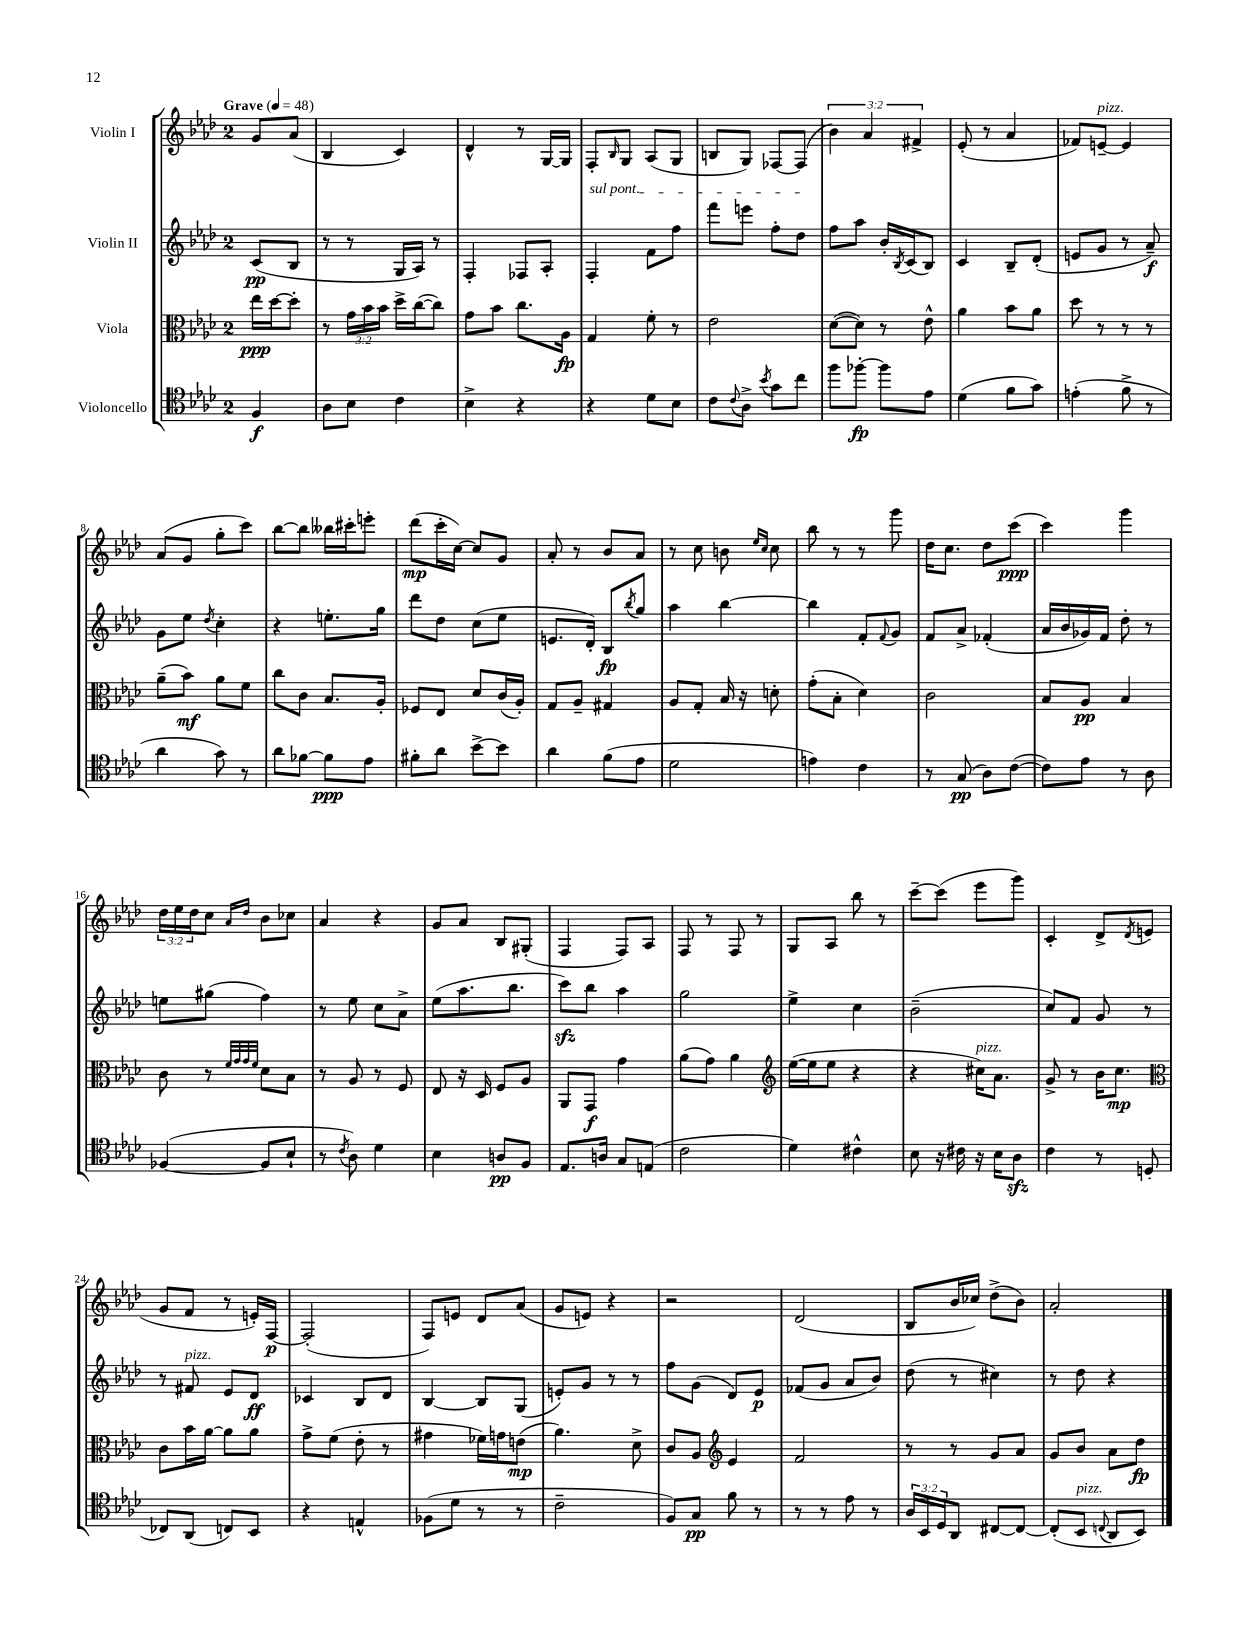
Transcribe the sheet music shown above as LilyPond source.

<<
\new StaffGroup <<
\new Staff = "s0" \with { instrumentName = "Violin I" } {
    \clef treble \key aes \major \once \override Staff.TimeSignature.style = #'single-digit \time 2/4 \override Staff.TupletNumber.text = #tuplet-number::calc-fraction-text \partial 4 \tempo "Grave" 4 = 48
    g'8 aes'8( |
    bes4 c'4) |
    des'4-^ r8 g16~ g16 |
    f8-. \grace { bes16 } g8 aes8( g8 |
    b8 g8) fes8~ fes8( |
    \tuplet 3/2 { bes'4) aes'4 fis'4-> } |
    ees'8-.( r8 aes'4 |
    fes'8) e'8~--^\markup { \italic "pizz." } e'4 |
    aes'8( g'8 g''8-. c'''8) |
    bes''8~ bes''8 beses''16 cis'''16-. e'''8-. |
    des'''8\mp( c'''16-. c''16~) c''8 g'8 |
    aes'8-. r8 bes'8 aes'8 |
    r8 c''8 b'8 \grace { ees''16 c''16 } c''8 |
    bes''8 r8 r8 g'''8 |
    des''16 c''8. des''8 c'''8\ppp( |
    c'''4) g'''4 |
    \tuplet 3/2 { des''16 ees''16 des''16 } c''8 \grace { aes'16 des''16 } bes'8 ces''8 |
    aes'4 r4 |
    g'8 aes'8 bes8 gis8-.( |
    f4 f8) aes8 |
    f8 r8 f8 r8 |
    g8 aes8 bes''8 r8 |
    c'''8~-- c'''8( ees'''8 g'''8) |
    c'4-. des'8-> \acciaccatura { des'8 } e'8( |
    g'8 f'8 r8 e'16-.) f16~\p |
    f2-.( |
    f8) e'8 des'8 aes'8( |
    g'8 e'8) r4 |
    r2 |
    des'2( |
    bes8 bes'16 ces''16) des''8->( bes'8) |
    aes'2-. \bar "|." |
}
\new Staff = "s1" \with { instrumentName = "Violin II" } {
    \clef treble \key aes \major \once \override Staff.TimeSignature.style = #'single-digit \time 2/4 \partial 4
    c'8\pp( bes8 |
    r8 r8 g16 aes16) r8 |
    f4-. fes8 aes8-. |
    \once \override TextSpanner.bound-details.left.text = \markup { \italic "sul pont." } f4-.\startTextSpan f'8 f''8 |
    f'''8 e'''8 f''8-. des''8\stopTextSpan |
    f''8 aes''8 bes'16-. \acciaccatura { bes8 } c'16( bes8) |
    c'4 bes8-- des'8-.( |
    e'8 g'8 r8 aes'8--\f) |
    g'8 ees''8 \acciaccatura { des''8 } c''4-. |
    r4 e''8.-. g''16 |
    des'''8 des''8 c''8( ees''8 |
    e'8. des'16-.) bes8\fp \acciaccatura { bes''8 } g''8 |
    aes''4 bes''4~ |
    bes''4 f'8-. \appoggiatura { f'8 } g'8 |
    f'8 aes'8-> fes'4-.( |
    aes'16 bes'16 ges'16) f'16 des''8-. r8 |
    e''8 gis''8( f''4) |
    r8 ees''8 c''8 aes'8-> |
    ees''8( aes''8. bes''8. |
    c'''8\sfz) bes''8 aes''4 |
    g''2 |
    ees''4-> c''4 |
    bes'2--( |
    c''8) f'8 g'8 r8 |
    r8 fis'8^\markup { \italic "pizz." } ees'8 des'8\ff |
    ces'4 bes8 des'8 |
    bes4~ bes8 g8( |
    e'8-.) g'8 r8 r8 |
    f''8 g'8( des'8) ees'8\p |
    fes'8( g'8 aes'8 bes'8) |
    des''8( r8 cis''4) |
    r8 des''8 r4 \bar "|." |
}
\new Staff = "s2" \with { instrumentName = "Viola" } {
    \clef alto \key aes \major \once \override Staff.TimeSignature.style = #'single-digit \time 2/4 \override Staff.TupletNumber.text = #tuplet-number::calc-fraction-text \partial 4
    ees''16\ppp des''16~ des''8-. |
    r8 \tuplet 3/2 { g'16 bes'16 bes'16 } des''16-> c''16~( c''8) |
    g'8 bes'8 c''8. aes16\fp |
    g4 f'8-. r8 |
    ees'2 |
    des'8~( des'8) r8 ees'8-^ |
    aes'4 bes'8 aes'8 |
    des''8 r8 r8 r8 |
    aes'8--( bes'8\mf) aes'8 f'8 |
    c''8 c'8 bes8. aes16-. |
    fes8 ees8 des'8 c'16( aes16-.) |
    g8 aes8-- gis4 |
    aes8 g8-. bes16 r16 d'8-. |
    g'8-.( bes8-. des'4) |
    c'2 |
    bes8 aes8\pp bes4 |
    c'8 r8 \grace { f'32 g'32 g'32 f'32 } des'8 bes8 |
    r8 aes8 r8 f8 |
    ees8 r16 des16 f8 aes8 |
    aes,8 g,8\f g'4 |
    aes'8( g'8) aes'4 |
    \clef treble ees''16~( ees''16 ees''8 r4 |
    r4 cis''16^\markup { \italic "pizz." }) aes'8. |
    g'8-> r8 bes'16 c''8.\mp |
    \clef alto c'8 bes'16 aes'16~ aes'8 aes'8 |
    g'8-> f'8( ees'8-. r8 |
    gis'4 fes'16) g'16 e'8\mp( |
    aes'4.) des'8-> |
    c'8 aes8 \clef treble ees'4 |
    f'2 |
    r8 r8 g'8 aes'8 |
    g'8 bes'8 aes'8 des''8\fp \bar "|." |
}
\new Staff = "s3" \with { instrumentName = "Violoncello" } {
    \clef tenor \key aes \major \once \override Staff.TimeSignature.style = #'single-digit \time 2/4 \override Staff.TupletNumber.text = #tuplet-number::calc-fraction-text \partial 4
    f4\f |
    aes8 bes8 c'4 |
    bes4-> r4 |
    r4 des'8 bes8 |
    c'8 \appoggiatura { c'8 } aes8-> \acciaccatura { bes'8 } g'8 c''8 |
    f''8 fes''8~-.\fp fes''8 ees'8 |
    des'4( f'8 g'8) |
    e'4-.( f'8-> r8 |
    aes'4 g'8) r8 |
    aes'8 fes'8~ fes'8\ppp ees'8 |
    fis'8-. aes'8 bes'8~-> bes'8 |
    aes'4 f'8( ees'8 |
    des'2 |
    e'4) c'4 |
    r8 g8\pp( aes8) c'8~( |
    c'8) ees'8 r8 aes8 |
    fes4~( fes8 bes8-! |
    r8 \acciaccatura { c'8 } aes8) des'4 |
    bes4 a8\pp f8 |
    ees8. a16 g8 e8( |
    c'2 |
    des'4) cis'4-^ |
    bes8 r16 cis'16 r16 bes16 aes8\sfz |
    c'4 r8 d8( |
    ces8) aes,8( c8) bes,8 |
    r4 e4-^ |
    fes8( des'8 r8 r8 |
    c'2-- |
    f8) g8\pp f'8 r8 |
    r8 r8 ees'8 r8 |
    \tuplet 3/2 { aes16 bes,16 des16 } aes,8 cis8~ cis8~ |
    cis8-.( bes,8^\markup { \italic "pizz." } \appoggiatura { c8 } aes,8 bes,8) \bar "|." |
}
>>
>>
